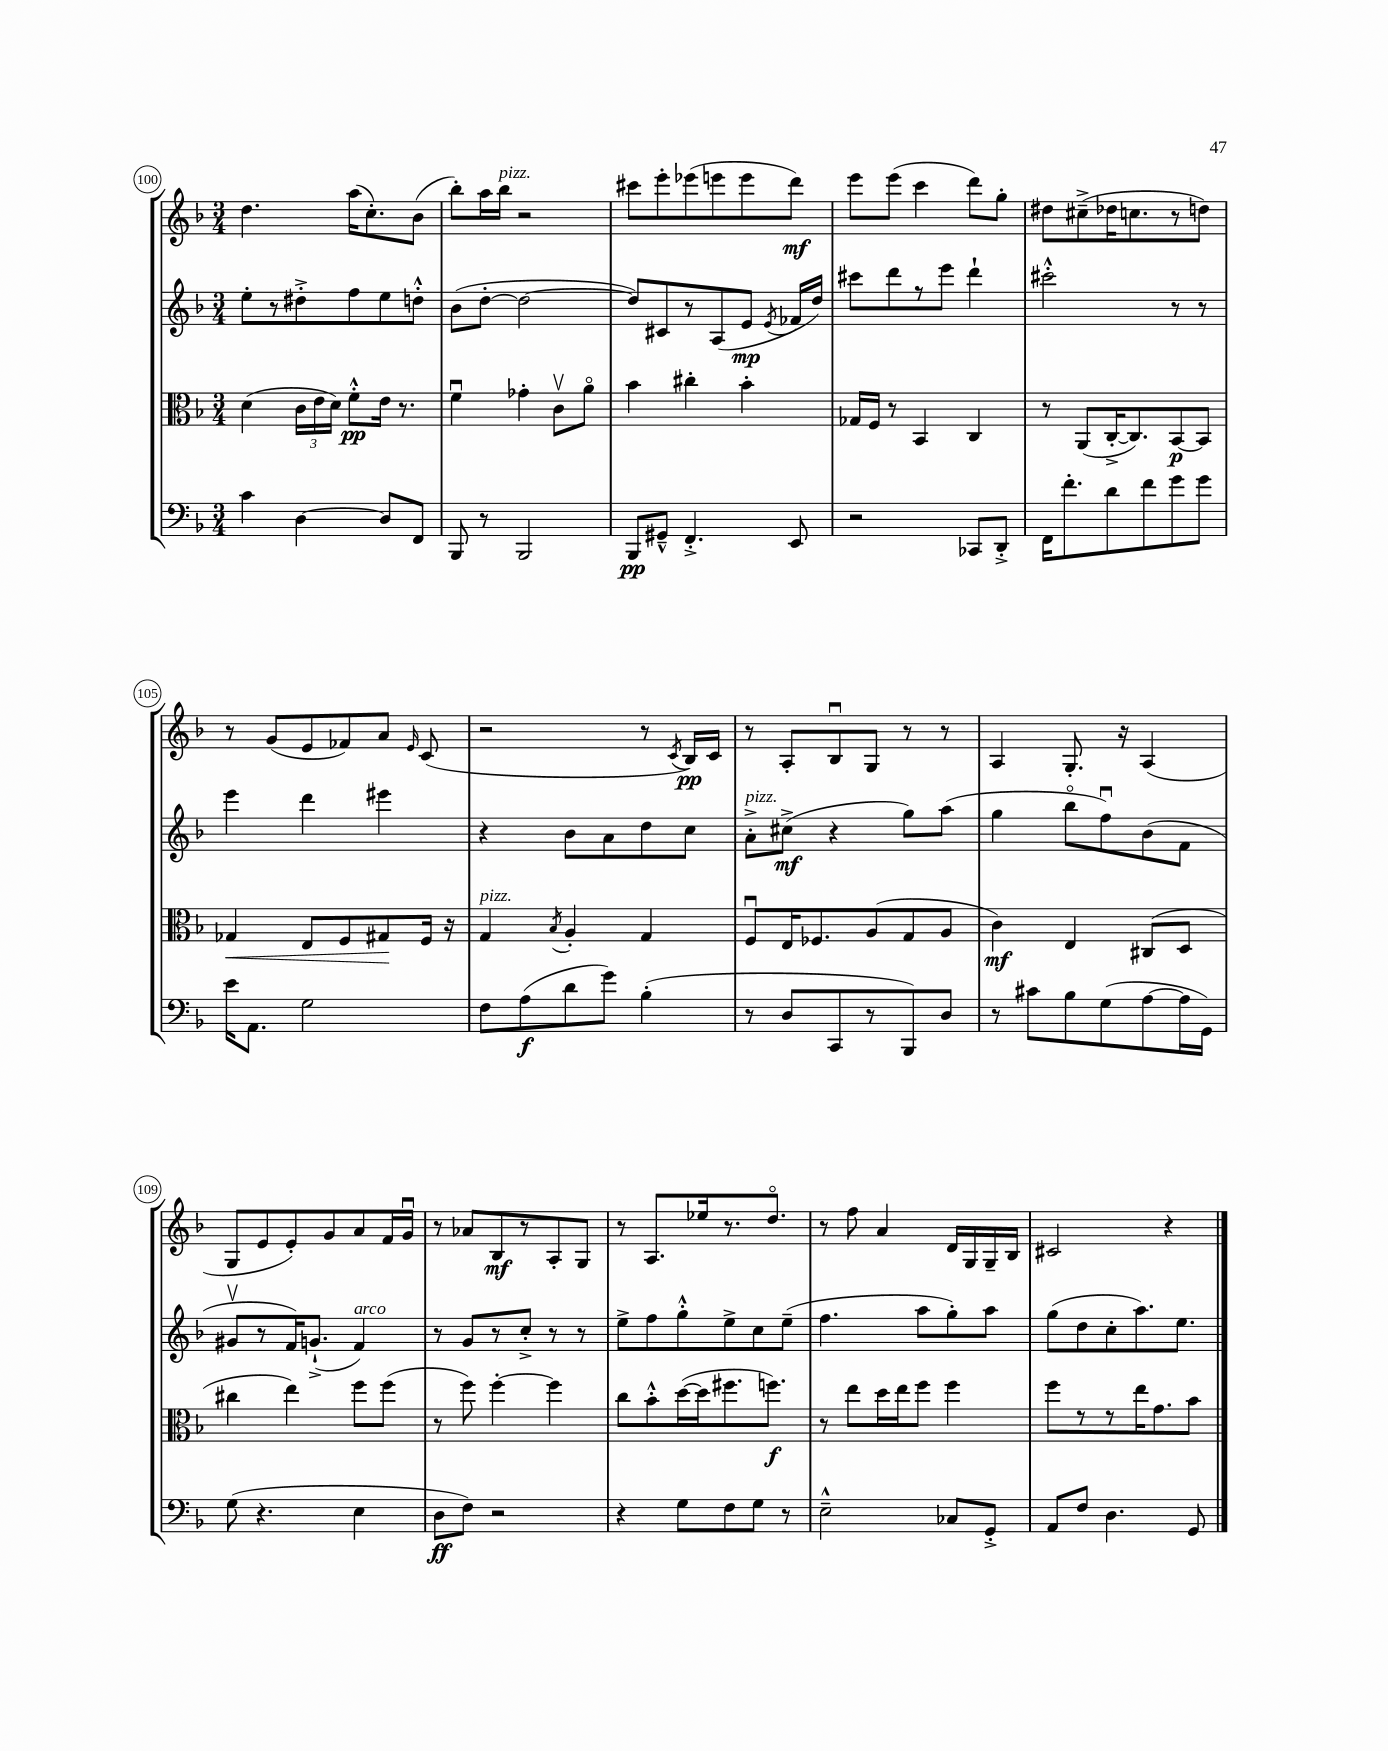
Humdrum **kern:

**kern	**dynam	**kern	**dynam	**kern	**dynam	**kern	**dynam
*part4	*part4	*part3	*part3	*part2	*part2	*part1	*part1
*staff4	*staff4	*staff3	*staff3	*staff2	*staff2	*staff1	*staff1
*clefF4	*	*clefC3	*	*clefG2	*	*clefG2	*
*k[b-]	*	*k[b-]	*	*k[b-]	*	*k[b-]	*
*M3/4	*	*M3/4	*	*M3/4	*	*M3/4	*
=100	=100	=100	=100	=100	=100	=100	=100
4c\	.	(4d\	.	8ee'\L	.	4.dd\	.
.	.	.	.	8r	.	.	.
[4D\	.	24c\LL	.	8dd#X'^\	.	.	.
.	.	24e\	.	.	.	.	.
.	.	24d\JJ)	.	.	.	.	.
.	.	8f'^^\L	pp	8ff\	.	(16aa\KL	.
.	.	.	.	.	.	8.cc'\)	.
8D/L]	.	16e\Jk	.	8ee\	.	.	.
.	.	8.r	.	.	.	.	.
8FF/J	.	.	.	8ddn'^^\J	.	(8b-\J	.
=101	=101	=101	=101	=101	=101	=101	=101
8BBB-/	.	4fu\	.	(8b-\L	.	8bb-'\L)	.
8r	.	.	.	[8dd'\J	.	16aa\L	.
!	!	!	!	!	!	!LO:TX:a:i:t=pizz.	!
.	.	.	.	.	.	16bb-\JJ	.
2BBB-/	.	4g-X'\	.	2dd\_	.	2r	.
.	.	8cv\L	.	.	.	.	.
.	.	8a\J	.	.	.	.	.
=102	=102	=102	=102	=102	=102	=102	=102
8BBB-/L	pp	4b-\	.	8dd/L])	.	8ccc#X\L	.
8GG#X~^^/J	.	.	.	8c#X/	.	8eee'\	.
4.FF'^/	.	4cc#X'\	.	8r	.	(8eee-X\	.
.	.	.	.	(8A/	.	8eeen\	.
.	.	4b-'\	.	8e/J	mp	8eee\	.
.	.	.	.	8qe/	.	.	.
8EE/	.	.	.	16f-X/LL	.	8ddd\J)	mf
.	.	.	.	16dd/JJ)	.	.	.
=103	=103	=103	=103	=103	=103	=103	=103
2r	.	16G-X/LL	.	8ccc#X\L	.	8eee\L	.
.	.	16F/JJ	.	.	.	.	.
.	.	8r	.	8ddd\	.	(8eee\J	.
.	.	4BB-/	.	8r	.	4ccc\	.
.	.	.	.	8eee\J	.	.	.
8CC-X/L	.	4C/	.	4ddd`\	.	8ddd\L)	.
8DD'^/J	.	.	.	.	.	8gg'\J	.
=104	=104	=104	=104	=104	=104	=104	=104
16FF\KL	.	8r	.	2ccc#X'^^\	.	8dd#X\L	.
8.f'\	.	.	.	.	.	.	.
.	.	(8AA/L	.	.	.	(8cc#X~^\	.
8d\	.	[16C'^/K	.	.	.	16dd-X\K	.
.	.	8.C/])	.	.	.	8.ccn\	.
8f\	.	.	.	.	.	.	.
8g\	.	[8BB-/	p	8r	.	8r	.
8g\J	.	8BB-/J]	.	8r	.	8ddn\J)	.
!!LO:LB:g=z
=105	=105	=105	=105	=105	=105	=105	=105
!	!	!	!LO:HP:b	!	!	!	!
16e\KL	.	4G-X/	<	4eee\	.	8r	.
8.AA\J	.	.	.	.	.	.	.
.	.	.	.	.	.	(8g/L	.
2G\	.	8E/L	.	4ddd\	.	8e/	.
.	.	8F/	.	.	.	8f-X/)	.
.	.	8G#X/	.	4eee#X\	.	8a/J	.
.	.	.	.	.	.	16qqe/	.
.	.	16F/Jk	[	.	.	(8c/	.
.	.	16r	.	.	.	.	.
=106	=106	=106	=106	=106	=106	=106	=106
!	!	!LO:TX:a:i:t=pizz.	!	!	!	!	!
8F\L	.	4G/	.	4r	.	2r	.
(8A\	f	.	.	.	.	.	.
.	.	8qB-/	.	.	.	.	.
8d\	.	4A'/	.	8b-\L	.	.	.
8g\J)	.	.	.	8a\	.	.	.
(4B-'\	.	4G/	.	8dd\	.	8r	.
.	.	.	.	.	.	8qc/	.
.	.	.	.	8cc\J	.	16B-/LL)	pp
.	.	.	.	.	.	16c/JJ	.
=107	=107	=107	=107	=107	=107	=107	=107
!	!	!	!	!LO:TX:a:i:t=pizz.	!	!	!
8r	.	8Fu/L	.	8a'^\L	.	8r	.
8D/L	.	16E/K	.	(8cc#X^\J	mf	8A'/L	.
.	.	8.F-X/	.	.	.	.	.
8CC/	.	.	.	4r	.	8B-u/	.
8r	.	(8A/	.	.	.	8G/J	.
8BBB-/)	.	8G/	.	8gg\L)	.	8r	.
8D/J	.	8A/J	.	(8aa\J	.	8r	.
=108	=108	=108	=108	=108	=108	=108	=108
8r	.	4c\)	mf	4gg\	.	4A/	.
8c#X\L	.	.	.	.	.	.	.
8B-\	.	4E/	.	8bb-\L	.	8.G'/	.
(8G\	.	.	.	8ffu\)	.	.	.
.	.	.	.	.	.	16r	.
[8A\	.	(8C#X/L	.	(8b-\	.	(4A/	.
16A\L]	.	8D/J	.	8f\J	.	.	.
16GG\JJ)	.	.	.	.	.	.	.
!!LO:LB:g=z
=109	=109	=109	=109	=109	=109	=109	=109
(8G\	.	4cc#X\	.	8g#Xv/L	.	8G/L	.
4.r	.	.	.	8r	.	8e/	.
.	.	4ee\)	.	16f/K)	.	8e'/)	.
.	.	.	.	(8.gn`^/J	.	.	.
.	.	.	.	.	.	8g/	.
!	!	!	!	!LO:TX:a:i:t=arco	!	!	!
4E\	.	8ff\L	.	4f/)	.	8a/	.
.	.	(8ff\J	.	.	.	16f/L	.
.	.	.	.	.	.	16gu/JJ	.
=110	=110	=110	=110	=110	=110	=110	=110
8D\L	ff	8r	.	8r	.	8r	.
8F\J)	.	8ff\)	.	8g/L	.	8a-X/L	.
2r	.	[4ff'\	.	8r	.	8B-/	mf
.	.	.	.	8cc'^/J	.	8r	.
.	.	4ff\]	.	8r	.	8A'/	.
.	.	.	.	8r	.	8G/J	.
=111	=111	=111	=111	=111	=111	=111	=111
4r	.	8cc\L	.	8ee^\L	.	8r	.
.	.	8b-'^^\	.	8ff\	.	8.A/L	.
8G\L	.	([16dd\L	.	8gg'^^\	.	.	.
.	.	16dd\J]	.	.	.	16ee-X/k	.
8F\	.	8.ff#X\	.	8ee^\	.	8.r	.
8G\J	.	.	.	8cc\	.	.	.
.	.	8.ffn\J)	f	.	.	8.dd/J	.
8r	.	.	.	(8ee~\J	.	.	.
=112	=112	=112	=112	=112	=112	=112	=112
2E~^^\	.	8r	.	4.ff\	.	8r	.
.	.	8ee\L	.	.	.	8ff\	.
.	.	16dd\L	.	.	.	4a/	.
.	.	16ee\J	.	.	.	.	.
.	.	8ff\J	.	8aa\L	.	.	.
8C-X/L	.	4ff\	.	8gg'\)	.	16d/LL	.
.	.	.	.	.	.	16G/	.
8GG'^/J	.	.	.	8aa\J	.	16G~/	.
.	.	.	.	.	.	16B-/JJ	.
=113	=113	=113	=113	=113	=113	=113	=113
8AA/L	.	8ff\L	.	(8gg\L	.	2c#X/	.
8F/J	.	8r	.	8dd\	.	.	.
4.D\	.	8r	.	8cc'\	.	.	.
.	.	16ee\K	.	8.aa\)	.	.	.
.	.	8.g\	.	.	.	.	.
.	.	.	.	.	.	4r	.
.	.	.	.	8.ee\J	.	.	.
8GG/	.	8b-\J	.	.	.	.	.
==	==	==	==	==	==	==	==
*-	*-	*-	*-	*-	*-	*-	*-
